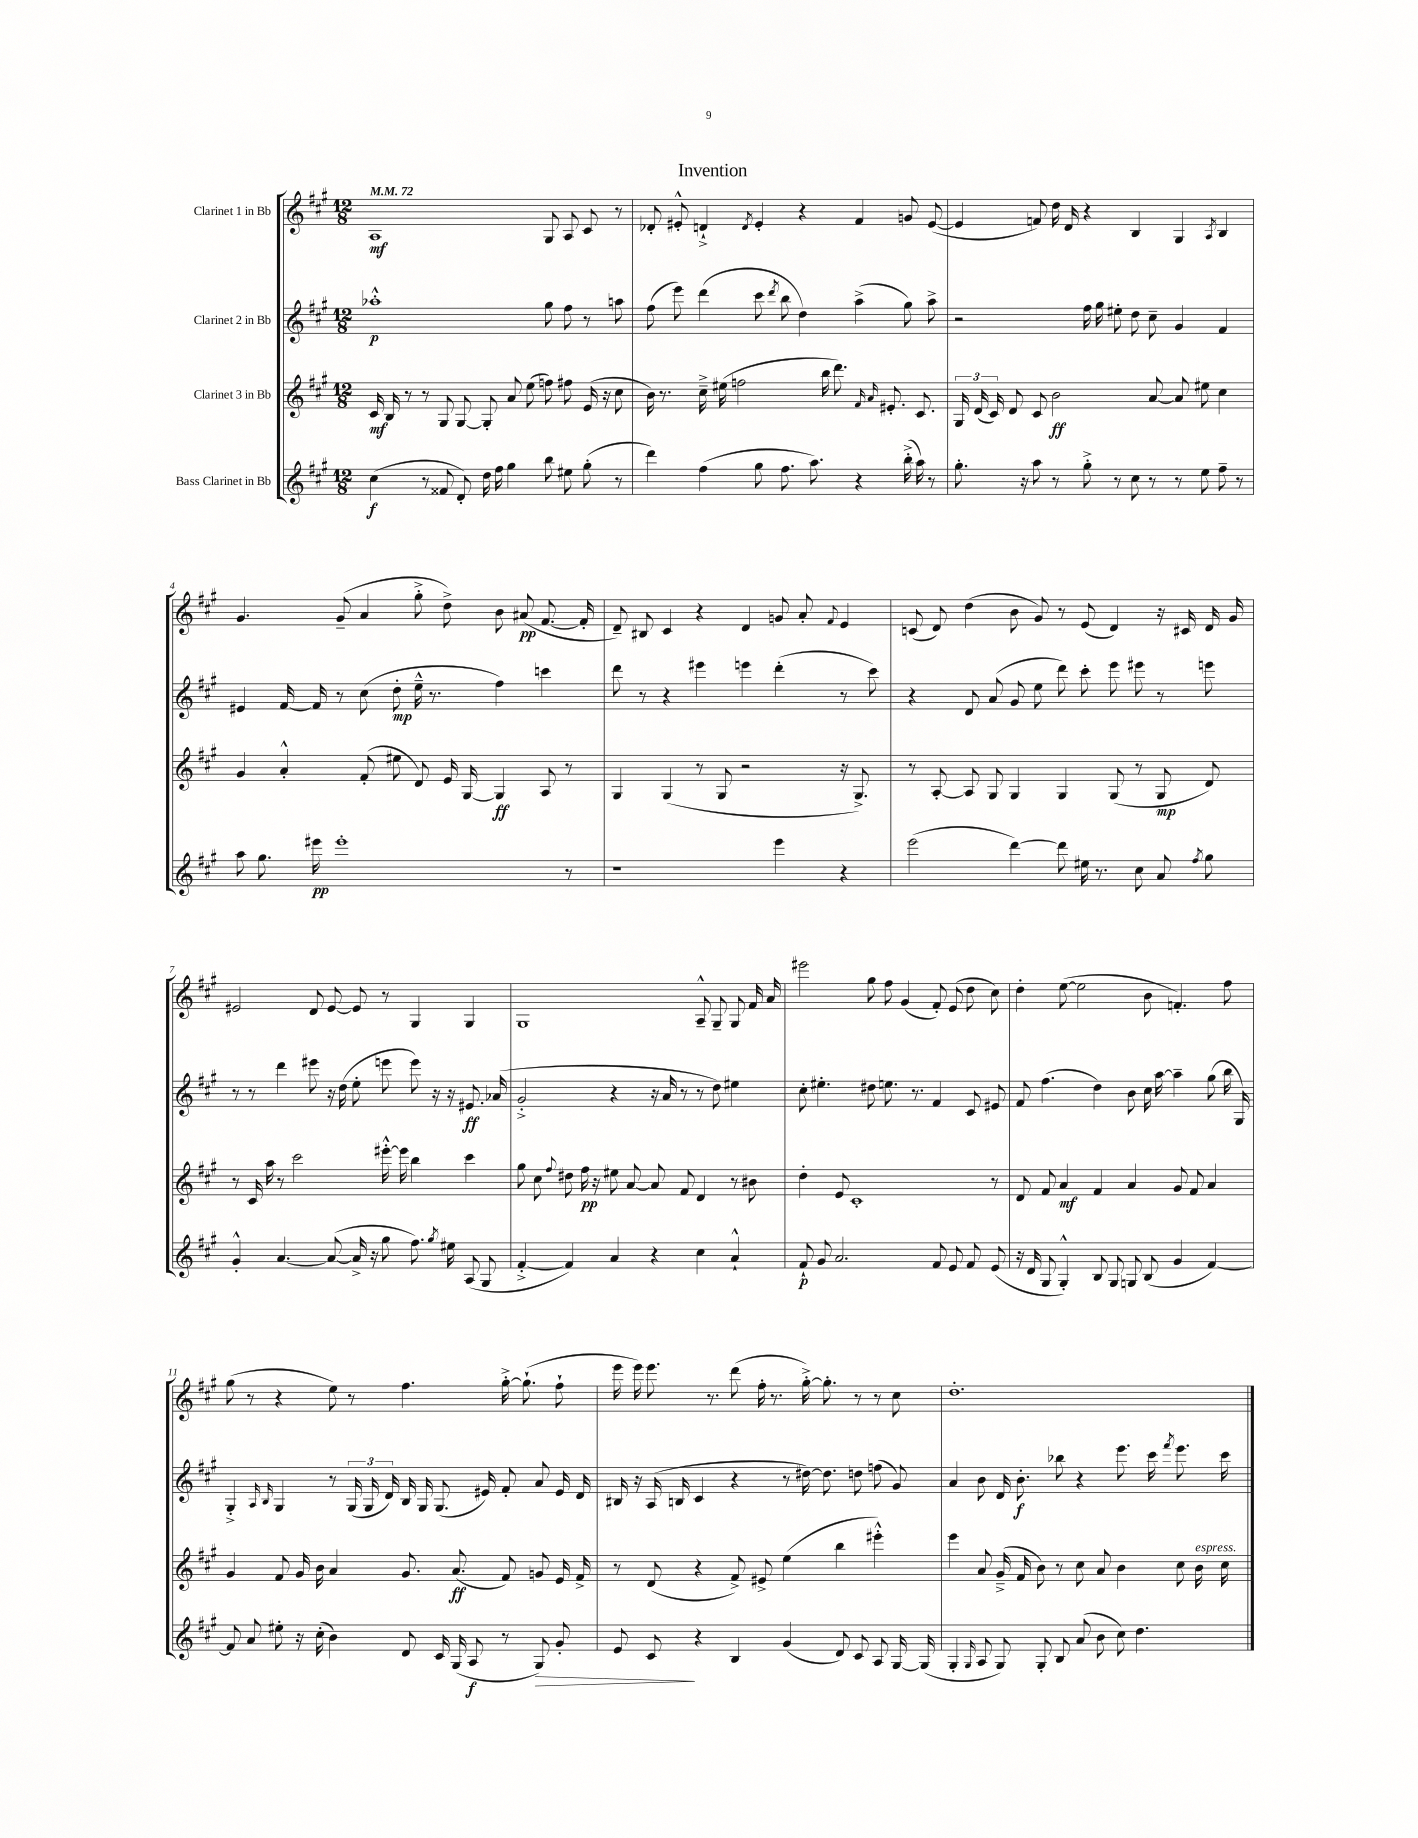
\header { title = "Invention" }
<<
\new StaffGroup <<
\new Staff = "s0" \with { instrumentName = "Clarinet 1 in Bb" } {
    \clef treble \key a \major \numericTimeSignature \time 12/8 \tempo 4 = 72
    \autoBeamOff a1\mf gis8 a8 cis'8 r8 |
    des'8-. eis'8-.-^ d'4-!-> \acciaccatura { d'8 } eis'4-. r4 fis'4 g'8 eis'8~( |
    eis'4 f'8) d''16 d'16 r4 b4 gis4 \acciaccatura { a8 } b4 |
    gis'4. gis'8--( a'4 gis''8-.-> d''8->) b'8 ais'8\pp( fis'8.~ fis'16-. |
    d'8--) bis8 cis'4 r4 d'4 g'8 a'8-. \appoggiatura { fis'8 } e'4 |
    c'8( d'8) d''4( b'8 gis'8) r8 e'8( d'4) r16 cis'16 d'16 gis'16 |
    eis'2 d'8 eis'8~ eis'8 r8 gis4 gis4 |
    gis1 a8---^ gis8-- gis8 fis'16 a'16 |
    eis'''2 gis''8 fis''8 gis'4( fis'8-.) e'8( d''8 cis''8) |
    d''4-. e''8~( e''2 b'8 f'4.-.) fis''8 |
    gis''8( r8 r4 e''8) r8 fis''4. gis''16~-.-> gis''8.-!( fis''8-! |
    e'''16 e'''16) e'''8. r8. d'''8( fis''16-. r8. gis''16~-.->) gis''8.-. r8 r8 cis''8 |
    d''1.-. \bar "|." |
}
\new Staff = "s1" \with { instrumentName = "Clarinet 2 in Bb" } {
    \clef treble \key a \major \numericTimeSignature \time 12/8
    \autoBeamOff aes''1-.-^\p gis''8 fis''8 r8 a''8 |
    fis''8( e'''8) d'''4( cis'''8 \acciaccatura { d'''8 } b''8 d''4) a''4->( gis''8) a''8-> |
    r2 fis''16 gis''16 eis''8-. d''8 cis''8-- gis'4 fis'4 |
    eis'4 fis'16~ fis'16 r8 cis''8( d''8-.\mp e''16---^ r8. fis''4) c'''4 |
    d'''8 r8 r4 eis'''4 e'''4 d'''4-.( r8 cis'''8) |
    r4 d'8 a'8( gis'8 e''8 d'''8) cis'''8-. e'''8 eis'''8 r8 e'''8 |
    r8 r8 d'''4 eis'''8 r16 d''16( e''8-. e'''8 e'''8) r16 r16 eis'8.\ff aes'16( |
    gis'2-.-> r4 r16 a'16 r8 r8 d''8) eis''4 |
    cis''8-. eis''4.-. dis''8 e''8. r8. fis'4 cis'8 eis'8 |
    fis'8 fis''4.( d''4) b'8 cis''16 a''16~ a''4-- gis''8( b''16 gis16) |
    gis4-.-> \grace { a16 b16 } gis4 r8 \tuplet 3/2 { gis16( gis16 d'16) } b16 gis16 gis8.( eis'16) fis'8-. a'8 eis'16 d'16 |
    bis16 r16 a16( b16 cis'4 r4 r8 dis''16~) dis''8. d''8 f''8( gis'8) |
    a'4 b'8 d'16 b'8.-.\f bes''8 r4 e'''8. cis'''16 \acciaccatura { fis'''8 } e'''8. cis'''16 \bar "|." |
}
\new Staff = "s2" \with { instrumentName = "Clarinet 3 in Bb" } {
    \clef treble \key a \major \numericTimeSignature \time 12/8
    \autoBeamOff cis'16\mf b16 r8 r8 gis8 gis8~ gis8-. a'8 e''8( f''8) fis''8 e'16( r16 cis''8 |
    b'16) r8. cis''16---> eis''16( f''2 b''16 d'''8.) \grace { fis'16 a'16 } eis'8.-. cis'8. |
    \tuplet 3/2 { gis16 d'16( cis'16) } d'8 cis'8 b'2\ff a'8~ a'8 eis''8 cis''4 |
    gis'4 a'4-.-^ fis'8-.( eis''8 d'8) e'16 gis16~ gis4\ff a8 r8 |
    gis4 gis4( r8 gis8 r2 r16 gis8.->) |
    r8 a8~-. a8 gis8 gis4 gis4 gis8( r8 gis8\mp d'8) |
    r8 cis'16 a''16 r8 cis'''2 eis'''16~-.-^ eis'''16 b''4 cis'''4 |
    gis''8 cis''8 \appoggiatura { fis''8 } dis''8 fis''16\pp r16 eis''8 a'8~ a'8 fis'8 d'4 r8 bis'8 |
    d''4-. e'8 cis'1-. r8 |
    d'8 fis'8 a'4\mf fis'4 a'4 gis'8 fis'8 a'4 |
    gis'4 fis'8 gis'16 b'16 a'4 gis'8. a'8.\ff( fis'8) g'8 e'16 fis'16-> |
    r8 d'8( r4 fis'8->) eis'8-> e''4( b''4 eis'''4-.-^) |
    e'''4 a'8 gis'16--->( fis'16 b'8) r8 cis''8 a'8 b'4 cis''8 b'16^\markup { \italic "espress." } cis''16 \bar "|." |
}
\new Staff = "s3" \with { instrumentName = "Bass Clarinet in Bb" } {
    \clef treble \key a \major \numericTimeSignature \time 12/8
    \autoBeamOff cis''4\f( r8 fisis'8 d'8-.) d''16 fis''16 gis''4 b''8 eis''8 gis''8-.( r8 |
    d'''4) fis''4( gis''8 fis''8. a''8.) r4 b''16-.->( a''16) r8 |
    gis''8.-. r16 a''8 r8 gis''8-.-> r8 cis''8 r8 r8 e''8 fis''8-- r8 |
    a''8 gis''8. eis'''16\pp eis'''1-. r8 |
    r1 e'''4 r4 |
    e'''2( d'''4~) d'''8 eis''16 r8. cis''8 a'8 \acciaccatura { fis''8 } gis''8 |
    gis'4-.-^ a'4.~ a'8~( a'16-> r16 gis''8 fis''8.) \acciaccatura { gis''8 } eis''16 a8( gis8 |
    fis'4~-.-> fis'4) a'4 r4 cis''4 a'4-!-^ |
    fis'8-!\p gis'8 a'2. fis'8 e'8 fis'8 e'8( |
    r16 d'16 gis8 gis4-.-^) b8 gis8 g8 b8( gis'4 fis'4~) |
    fis'8 a'8 eis''8-. r16 cis''16-.( b'4) d'8 cis'16 gis16( a8\f r8 gis8\>) gis'8-. |
    e'8 cis'8\! r4 b4 gis'4( d'8) cis'8 a8 gis16~ gis16( |
    gis4-. \grace { gis16 } a8 gis8) gis8-. b8 a'8( b'8 cis''8) d''4. \bar "|." |
}
>>
>>
